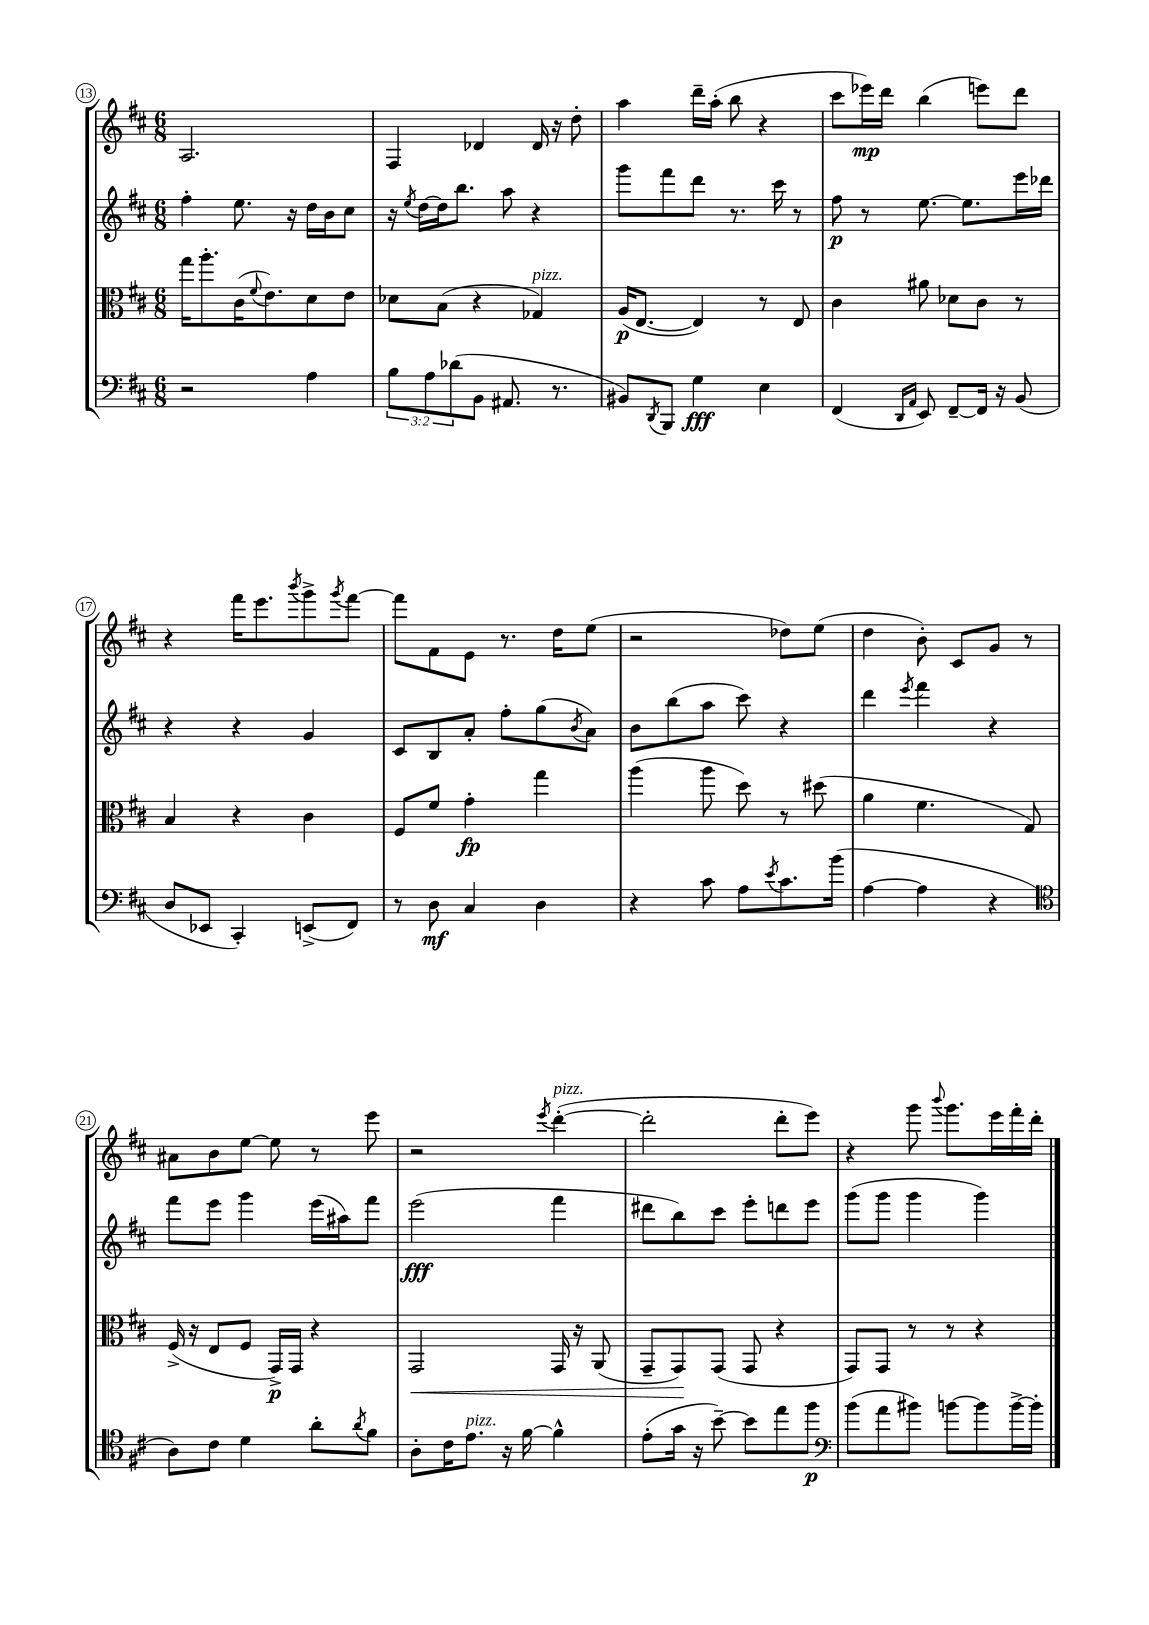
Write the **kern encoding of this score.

**kern	**dynam	**kern	**dynam	**kern	**dynam	**kern	**dynam
*part4	*part4	*part3	*part3	*part2	*part2	*part1	*part1
*staff4	*staff4	*staff3	*staff3	*staff2	*staff2	*staff1	*staff1
*clefF4	*	*clefC3	*	*clefG2	*	*clefG2	*
*k[f#c#]	*	*k[f#c#]	*	*k[f#c#]	*	*k[f#c#]	*
*M6/8	*	*M6/8	*	*M6/8	*	*M6/8	*
=13	=13	=13	=13	=13	=13	=13	=13
2r	.	16gg\KL	.	4ff#'\	.	2.A/	.
.	.	8.aa'\	.	.	.	.	.
.	.	(16c#\K	.	8.ee\	.	.	.
.	.	8qqf#/	.	.	.	.	.
.	.	8.e\)	.	.	.	.	.
.	.	.	.	16r	.	.	.
4A\	.	8d\	.	16dd\LL	.	.	.
.	.	.	.	16b\J	.	.	.
.	.	8e\J	.	8cc#\J	.	.	.
=14	=14	=14	=14	=14	=14	=14	=14
12B\L	.	8d-X\L	.	16r	.	4F#/	.
.	.	.	.	8qee/	.	.	.
.	.	.	.	[16dd\LL	.	.	.
12A\	.	.	.	.	.	.	.
.	.	(8B\J	.	16dd\J]	.	.	.
(12d-X\	.	.	.	.	.	.	.
.	.	.	.	8.bb\J	.	.	.
8BB\J	.	4r	.	.	.	4d-X/	.
8.AA#X/	.	.	.	8aa\	.	.	.
!	!	!LO:TX:a:i:t=pizz.	!	!	!	!	!
.	.	4G-X/)	.	4r	.	16d-/	.
8.r	.	.	.	.	.	16r	.
.	.	.	.	.	.	8dd'\	.
=15	=15	=15	=15	=15	=15	=15	=15
8BB#X/L)	.	(16A/KL	p	8ggg\L	.	4aa\	.
.	.	[8.E/J	.	.	.	.	.
8qDD/	.	.	.	.	.	.	.
8BBB/J	.	.	.	8fff#\	.	.	.
4G\	fff	4E/])	.	8ddd\J	.	16ddd~\LL	.
.	.	.	.	.	.	(16aa'\JJ	.
.	.	.	.	8.r	.	8bb\	.
4E\	.	8r	.	.	.	4r	.
.	.	.	.	16ccc#\	.	.	.
.	.	8E/	.	8r	.	.	.
=16	=16	=16	=16	=16	=16	=16	=16
(4FF#/	.	4c#\	.	8ff#\	p	8ccc#\L	.
.	.	.	.	8r	.	16eee-X\L)	mp
.	.	.	.	.	.	16ddd\JJ	.
16qqDD/LL	.	.	.	.	.	.	.
16qqAA/JJ	.	.	.	.	.	.	.
8EE/)	.	8a#X\	.	[8.ee\	.	(4bb\	.
[8FF#~/L	.	8d-X\L	.	.	.	.	.
.	.	.	.	8.ee\L]	.	.	.
16FF#/Jk]	.	8c#\J	.	.	.	8eeen\L)	.
16r	.	.	.	.	.	.	.
(8BB/	.	8r	.	16eee\L	.	8ddd\J	.
.	.	.	.	16ddd-X\JJ	.	.	.
!!LO:LB:g=z
=17	=17	=17	=17	=17	=17	=17	=17
8D/L	.	4B/	.	4r	.	4r	.
8EE-X/J	.	.	.	.	.	.	.
4CC#'/)	.	4r	.	4r	.	16fff#\KL	.
.	.	.	.	.	.	8.eee\	.
.	.	.	.	.	.	8qbbb/	.
(8EEn^/L	.	4c#\	.	4g/	.	8ggg^\	.
.	.	.	.	.	.	8qggg/	.
8FF#/J)	.	.	.	.	.	[8fff#\J	.
=18	=18	=18	=18	=18	=18	=18	=18
8r	.	8F#/L	.	8c#/L	.	8fff#\L]	.
8D\	mf	8f#/J	.	8B/	.	8f#\	.
4C#/	.	4g'\	fp	8a'/J	.	8e\J	.
.	.	.	.	8ff#'\L	.	8.r	.
4D\	.	4gg\	.	(8gg\	.	.	.
.	.	.	.	.	.	16dd\KL	.
.	.	.	.	8qb/	.	.	.
.	.	.	.	8a\J)	.	(8ee\J	.
=19	=19	=19	=19	=19	=19	=19	=19
4r	.	(4aa\	.	8b\L	.	2r	.
.	.	.	.	(8bb\	.	.	.
8c#\	.	8aa\	.	8aa\J	.	.	.
8A\L	.	8dd\)	.	8ccc#\)	.	.	.
8qe/	.	.	.	.	.	.	.
8.c#\	.	8r	.	4r	.	8dd-X\L)	.
.	.	(8dd#X\	.	.	.	(8ee\J	.
(16b\Jk	.	.	.	.	.	.	.
=20	=20	=20	=20	=20	=20	=20	=20
[4A\	.	4a\	.	4ddd\	.	4dd\	.
.	.	.	.	8qeee/	.	.	.
4A\]	.	4.f#\	.	4fff#\	.	8b'\)	.
.	.	.	.	.	.	8c#/L	.
4r	.	.	.	4r	.	8g/J	.
.	.	8G/)	.	.	.	8r	.
!!LO:LB:g=z
=21	=21	=21	=21	=21	=21	=21	=21
*clefC4	*	*	*	*	*	*	*
8A\L)	.	(16F#^/	.	8fff#\L	.	8a#X\L	.
.	.	16r	.	.	.	.	.
8c#\J	.	8E/L	.	8eee\J	.	8b\	.
4d\	.	8F#/J	.	4ggg\	.	[8ee\J	.
.	.	16GG^/LL)	p	.	.	8ee\]	.
.	.	16GG/JJ	.	.	.	.	.
8a'\L	.	4r	.	(16eee\LL	.	8r	.
.	.	.	.	16aa#X\J)	.	.	.
8qa/	.	.	.	.	.	.	.
8f#\J	.	.	.	8fff#\J	.	8eee\	.
=22	=22	=22	=22	=22	=22	=22	=22
!	!	!	!LO:HP:b	!	!	!	!
8A'\L	.	2GG/	<	(2eee\	fff	2r	.
16c#\K	.	.	.	.	.	.	.
!LO:TX:a:i:t=pizz.	!	!	!	!	!	!	!
8.e\J	.	.	.	.	.	.	.
16r	.	.	.	.	.	.	.
[16f#\	.	.	.	.	.	.	.
.	.	.	.	.	.	8qeee/	.
!	!	!	!	!	!	!LO:TX:a:i:t=pizz.	!
4f#^^\]	.	16GG/	.	4fff#\	.	([4ddd'\	.
.	.	16r	.	.	.	.	.
.	.	(8AA/	.	.	.	.	.
=23	=23	=23	=23	=23	=23	=23	=23
(8e'\L	.	8GG~/L	.	8ddd#X\L	.	2ddd'\]	.
16g\Jk	.	8GG/)	.	8bb\)	.	.	.
16r	.	.	.	.	.	.	.
[8b~\)	.	(8GG/J	[	8ccc#\J	.	.	.
8b\L]	.	8GG/	.	8eee'\L	.	.	.
8ee\	.	4r	.	8dddn\	.	8ddd'\L	.
8ff#\J	p	.	.	8eee\J	.	8eee\J)	.
=24	=24	=24	=24	=24	=24	=24	=24
*clefF4	*	*	*	*	*	*	*
(8b\L	.	8GG/L)	.	(8ggg\L	.	4r	.
8a\	.	8GG/J	.	8ggg\J	.	.	.
8b#X\J)	.	8r	.	4ggg\	.	8ggg\	.
.	.	.	.	.	.	8qqbbb/	.
[8bn\L	.	8r	.	.	.	8.ggg\L	.
8b\]	.	4r	.	4ggg\)	.	.	.
.	.	.	.	.	.	16eee\L	.
[16b^\L	.	.	.	.	.	16fff#'\	.
16b'\JJ]	.	.	.	.	.	16ddd'\JJ	.
==	==	==	==	==	==	==	==
*-	*-	*-	*-	*-	*-	*-	*-
